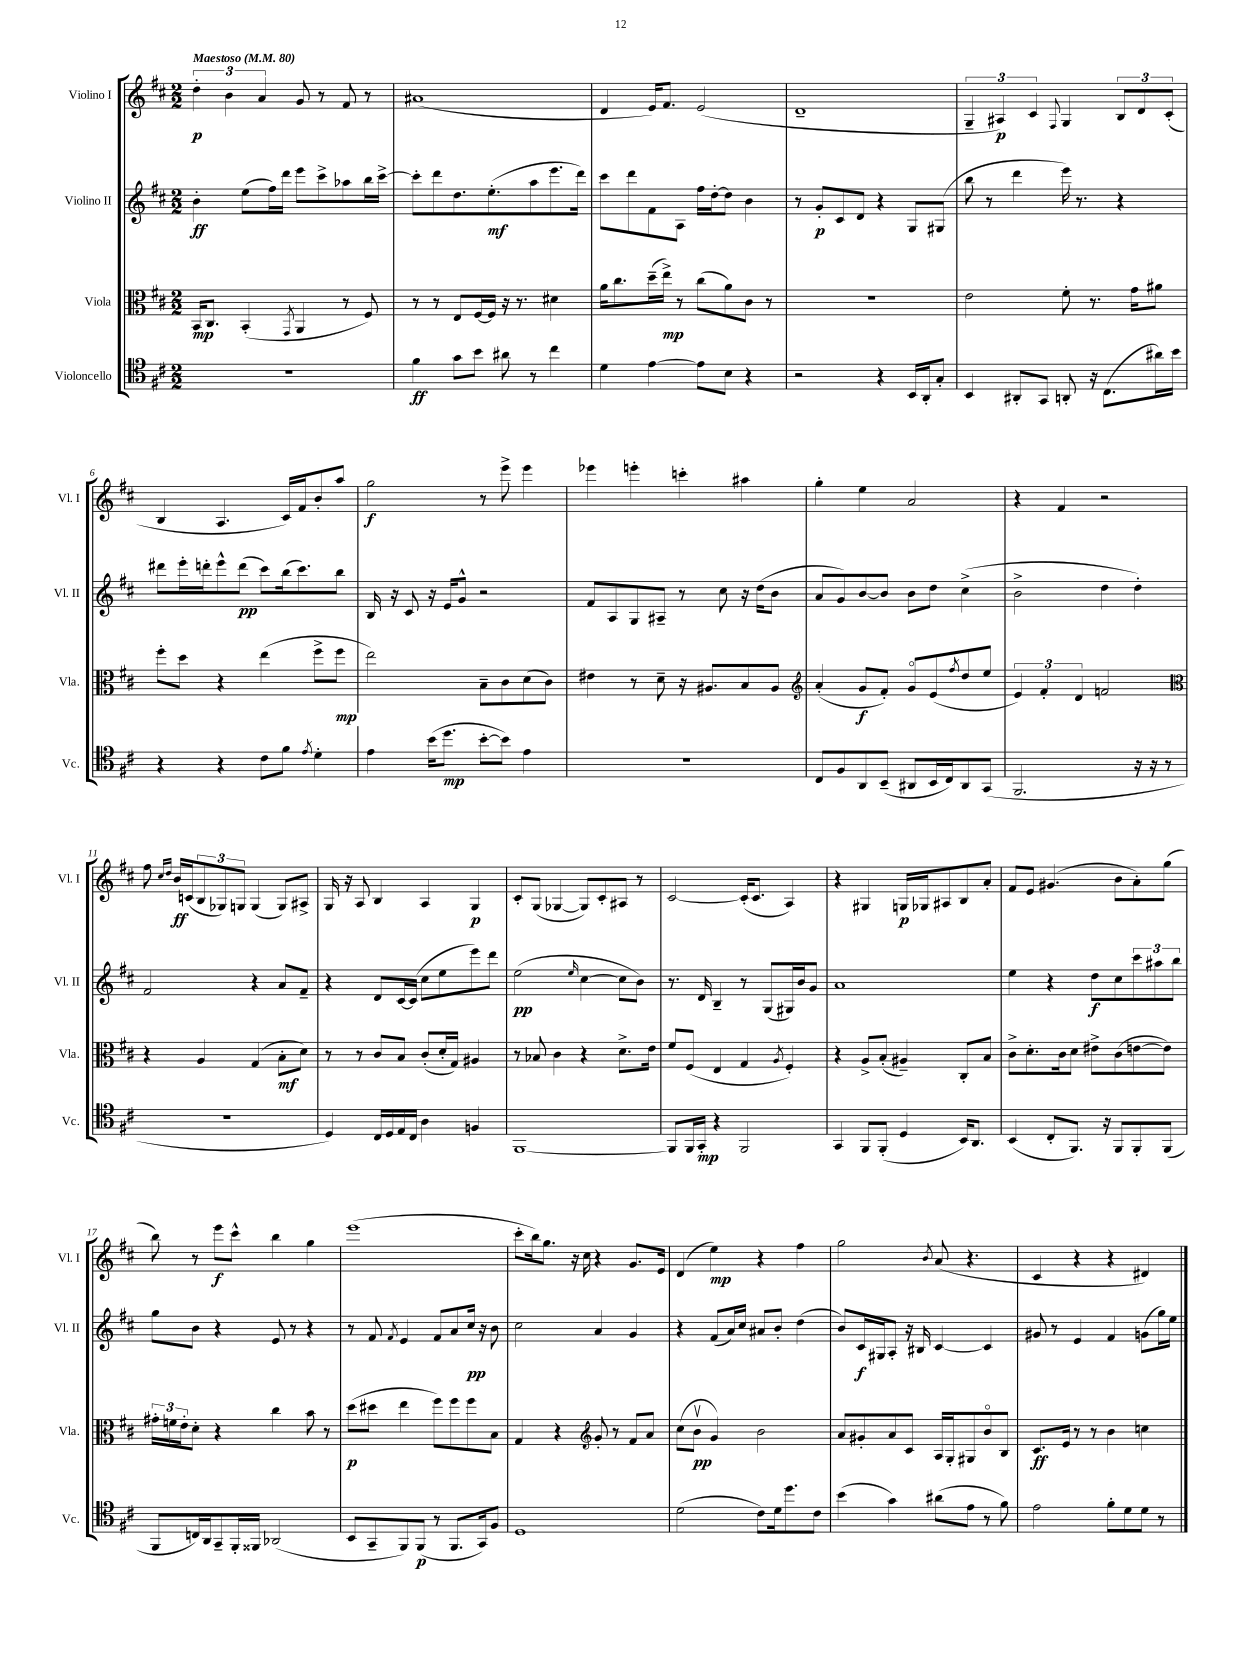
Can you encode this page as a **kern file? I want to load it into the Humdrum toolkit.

**kern	**dynam	**kern	**dynam	**kern	**dynam	**kern	**dynam
*part4	*part4	*part3	*part3	*part2	*part2	*part1	*part1
*staff4	*staff4	*staff3	*staff3	*staff2	*staff2	*staff1	*staff1
*I"Violoncello	*	*I"Viola	*	*I"Violino II	*	*I"Violino I	*
*I'Vc.	*	*I'Vla.	*	*I'Vl. II	*	*I'Vl. I	*
*clefC4	*	*clefC3	*	*clefG2	*	*clefG2	*
*k[f#c#]	*	*k[f#c#]	*	*k[f#c#]	*	*k[f#c#]	*
*M2/2	*	*M2/2	*	*M2/2	*	*M2/2	*
*MM80	*	*MM80	*	*MM80	*	*MM80	*
=1	=1	=1	=1	=1	=1	=1	=1
!	!	!	!	!	!	!LO:TX:a:B:t=Maestoso	!
1r	.	16BB/KL	mp	4b'\	ff	6dd'\	p
.	.	8.C#/J	.	.	.	.	.
.	.	.	.	.	.	6b\	.
.	.	(4BB'/	.	(8ee\L	.	.	.
.	.	.	.	.	.	6a/	.
.	.	.	.	16ff#\L)	.	.	.
.	.	.	.	16ddd\JJ	.	.	.
.	.	8qGG/	.	.	.	.	.
.	.	4AA/	.	8eee\L	.	8g/	.
.	.	.	.	8ccc#^\	.	8r	.
.	.	8r	.	8aa-X\	.	8f#/	.
.	.	8F#/)	.	16bb\L	.	8r	.
.	.	.	.	[16ccc#^\JJ	.	.	.
=2	=2	=2	=2	=2	=2	=2	=2
4f#\	ff	8r	.	8ccc#'\L]	.	(1a#X	.
.	.	8r	.	8ddd\	.	.	.
8g\L	.	8E/L	.	8.dd\	.	.	.
8b\J	.	[16F#/L	.	.	.	.	.
.	.	16F#/JJ]	.	(8.ee'\	mf	.	.
8a#X\	.	16r	.	.	.	.	.
.	.	8.r	.	.	.	.	.
8r	.	.	.	8aa\	.	.	.
4cc#\	.	4d#X\	.	8.eee\	.	.	.
.	.	.	.	16ddd\Jk)	.	.	.
=3	=3	=3	=3	=3	=3	=3	=3
4d\	.	16a\KL	.	8ccc#\L	.	4d/	.
.	.	8.cc#\	.	.	.	.	.
.	.	.	.	8ddd\	.	.	.
[4e\	.	(16dd~\L	.	8f#\	.	16e/KL)	.
.	.	16ee^\JJ)	mp	.	.	8.f#/J	.
.	.	8r	.	8A\J	.	.	.
8e\L]	.	(8cc#\L	.	16ff#\LL	.	(2e/	.
.	.	.	.	[16dd'\J	.	.	.
8B\J	.	8a\)	.	8dd\J]	.	.	.
4r	.	8c#\J	.	4b\	.	.	.
.	.	8r	.	.	.	.	.
=4	=4	=4	=4	=4	=4	=4	=4
2r	.	1r	.	8r	.	1d~	.
.	.	.	.	8g'/L	p	.	.
.	.	.	.	8c#/	.	.	.
.	.	.	.	8d/J	.	.	.
4r	.	.	.	4r	.	.	.
16BB/LL	.	.	.	8G/L	.	.	.
16AA'/J	.	.	.	.	.	.	.
8G'/J	.	.	.	(8G#X/J	.	.	.
=5	=5	=5	=5	=5	=5	=5	=5
4BB/	.	2e\	.	8bb\	.	6G~/	.
.	.	.	.	8r	.	.	.
.	.	.	.	.	.	6A#X/)	p
8AA#X'/L	.	.	.	4ddd\	.	.	.
.	.	.	.	.	.	6c#/	.
8GG/J	.	.	.	.	.	.	.
.	.	.	.	.	.	8qqF#/	.
8AAn'/	.	8f#'\	.	16eee\)	.	4G/	.
.	.	.	.	8.r	.	.	.
16r	.	8.r	.	.	.	.	.
(8.C#\L	.	.	.	.	.	.	.
.	.	.	.	4r	.	12B/L	.
.	.	16g\KL	.	.	.	.	.
.	.	.	.	.	.	12d/	.
16a#X\L)	.	8a#X\J	.	.	.	.	.
.	.	.	.	.	.	(12c#'/J	.
16b\JJ	.	.	.	.	.	.	.
!!LO:LB:g=z
=6	=6	=6	=6	=6	=6	=6	=6
4r	.	8ff#'\L	.	8ddd#X\L	.	4B/	.
.	.	8dd\J	.	16eee'\L	.	.	.
.	.	.	.	16dddn'\J	.	.	.
4r	.	4r	.	8eee^^\	.	4.A/	.
.	.	.	.	(8ddd\J	pp	.	.
8c#\L	.	(4ee\	.	8ccc#\L)	.	.	.
8f#\J	.	.	.	(16bb\k	.	16c#/LL)	.
.	.	.	.	8.ccc#\)	.	16f#/J	.
8qe/	.	.	.	.	.	.	.
4d'\	.	8ff#^\L	.	.	.	8b'/	.
.	.	8ff#\J	mp	8bb\J	.	8aa/J	.
=7	=7	=7	=7	=7	=7	=7	=7
4e\	.	2ee\)	.	16B/	.	2gg\	f
.	.	.	.	16r	.	.	.
.	.	.	.	8c#/	.	.	.
(16b\KL	.	.	.	16r	.	.	.
8.dd\J	mp	.	.	16e/KL	.	.	.
.	.	.	.	8g^^/J	.	.	.
[8b'\L	.	8B~\L	.	2r	.	8r	.
8b\J])	.	8c#\	.	.	.	8eee^\	.
4e\	.	(8d\	.	.	.	4eee\	.
.	.	8c#\J)	.	.	.	.	.
=8	=8	=8	=8	=8	=8	=8	=8
1r	.	4e#X\	.	8f#/L	.	4eee-X\	.
.	.	.	.	8A/	.	.	.
.	.	8r	.	8G/	.	4eeen'\	.
.	.	8d~\	.	8A#X~/J	.	.	.
.	.	16r	.	8r	.	4cccn'\	.
.	.	8.A#X/L	.	.	.	.	.
.	.	.	.	8cc#\	.	.	.
.	.	8B/	.	16r	.	4aa#X\	.
.	.	.	.	(16dd\KL	.	.	.
.	.	8A#/J	.	8b\J	.	.	.
=9	=9	=9	=9	=9	=9	=9	=9
*	*	*clefG2	*	*	*	*	*
8C#/L	.	(4a'/	.	8a/L	.	4gg'\	.
8F#/	.	.	.	8g/)	.	.	.
8AA/	.	8g/L	f	[8b/	.	4ee\	.
(8BB~/J	.	8f#'/J)	.	8b/J]	.	.	.
8AA#X/L	.	8g/L	.	8b\L	.	2a/	.
16BB/L	.	(8e/	.	8dd\J	.	.	.
16C#/J)	.	.	.	.	.	.	.
.	.	8qff#/	.	.	.	.	.
8AA#/	.	8dd/	.	(4cc#^\	.	.	.
(8GG/J	.	8ee/J	.	.	.	.	.
=10	=10	=10	=10	=10	=10	=10	=10
2.FF#/	.	6e/)	.	2b^\	.	4r	.
.	.	6f#'/	.	.	.	.	.
.	.	.	.	.	.	4f#/	.
.	.	6d/	.	.	.	.	.
.	.	2fn/	.	4dd\	.	2r	.
16r	.	.	.	4dd'\)	.	.	.
16r	.	.	.	.	.	.	.
8r	.	.	.	.	.	.	.
!!LO:LB:g=z
=11	=11	=11	=11	=11	=11	=11	=11
*	*	*clefC3	*	*	*	*	*
1r	.	4r	.	2f#/	.	8ff#\	.
.	.	.	.	.	.	16qqcc#/LL	.
.	.	.	.	.	.	16qqdd/JJ	.
.	.	.	.	.	.	16b/LL	ff
.	.	.	.	.	.	(16cn/J	.
.	.	4A/	.	.	.	12B/	.
.	.	.	.	.	.	12G-X/)	.
.	.	.	.	.	.	12Gn/J	.
.	.	(4G/	.	4r	.	(4G/	.
.	.	8B'\L	mf	8a/L	.	8G/L)	.
.	.	8d\J)	.	8f#~/J	.	8A#X^/J	.
=12	=12	=12	=12	=12	=12	=12	=12
4D/)	.	8r	.	4r	.	16G/	.
.	.	.	.	.	.	16r	.
.	.	8r	.	.	.	8A/	.
16C#/LL	.	8c#/L	.	8d/L	.	4B/	.
16D/	.	.	.	.	.	.	.
16E/	.	8B/J	.	[16c#/L	.	.	.
16C#/JJ	.	.	.	(16c#/JJ]	.	.	.
4A\	.	(8c#'/L	.	8cc#\L	.	4A/	.
.	.	16d'/L	.	8ee\	.	.	.
.	.	16G/JJ)	.	.	.	.	.
4Fn/	.	4A#X/	.	8eee\)	.	4G/	p
.	.	.	.	8ddd\J	.	.	.
=13	=13	=13	=13	=13	=13	=13	=13
[1FF#	.	8r	.	(2ee\	pp	8c#'/L	.
.	.	8B-X/	.	.	.	(8G/J	.
.	.	4c#\	.	.	.	[4G-X/	.
.	.	.	.	16qqee/	.	.	.
.	.	4r	.	[4cc#\	.	8G-/L])	.
.	.	.	.	.	.	8c#'/	.
.	.	8.d^\L	.	8cc#\L]	.	8A#X/J	.
.	.	.	.	8b\J)	.	8r	.
.	.	16e\Jk	.	.	.	.	.
=14	=14	=14	=14	=14	=14	=14	=14
8FF#/L]	.	8f#/L	.	8.r	.	[2c#/	.
16FF#/L	.	(8F#/J	.	.	.	.	.
16GG'/JJ	mp	.	.	16d/	.	.	.
4r	.	4E/	.	4B~/	.	.	.
2FF#/	.	4G/	.	8r	.	(16c#'/KL]	.
.	.	.	.	.	.	8.c#/J	.
.	.	.	.	(8G/L	.	.	.
.	.	8qA/	.	.	.	.	.
.	.	4F#'/)	.	16G#X/L)	.	4A/)	.
.	.	.	.	16b/J	.	.	.
.	.	.	.	8g/J	.	.	.
=15	=15	=15	=15	=15	=15	=15	=15
4GG/	.	4r	.	1a	.	4r	.
8FF#/L	.	8A^/L	.	.	.	4G#X/	.
(8FF#'/J	.	(8B'/J	.	.	.	.	.
4D/	.	4A#X~/)	.	.	.	16Gn/LL	p
.	.	.	.	.	.	16G-X/J	.
.	.	.	.	.	.	8A#X/	.
16BB/KL)	.	8C#'/L	.	.	.	8B/	.
8.AA/J	.	.	.	.	.	.	.
.	.	8B/J	.	.	.	8a'/J	.
=16	=16	=16	=16	=16	=16	=16	=16
(4BB/	.	8c#^\L	.	4ee\	.	8f#/L	.
.	.	8.d'\	.	.	.	8e/J	.
8C#'/L	.	.	.	4r	.	(4.g#X/	.
.	.	16c#\k	.	.	.	.	.
8.FF#/J)	.	8d\J	.	.	.	.	.
.	.	8e#X^\L	.	8dd\L	f	.	.
16r	.	.	.	.	.	.	.
8FF#/L	.	(8c#\	.	8cc#\	.	8b\L	.
8FF#'/	.	[8en\	.	12ccc#\	.	8a'\)	.
.	.	.	.	12aa#X\	.	.	.
(8FF#/J	.	8e\J])	.	.	.	(8gg\J	.
.	.	.	.	12bb\J	.	.	.
!!LO:LB:g=z
=17	=17	=17	=17	=17	=17	=17	=17
8FF#/L	.	24g#X'\LL	.	8gg\L	.	8bb\)	.
.	.	24fn\	.	.	.	.	.
.	.	24e'\J	.	.	.	.	.
16Cn/L)	.	8d'\J	.	8b\J	.	8r	.
16AA/J	.	.	.	.	.	.	.
8GG~/	.	4r	.	4r	.	8eee\L	f
16FF#'/L	.	.	.	.	.	8ccc#^^\J	.
16FF##X/JJ	.	.	.	.	.	.	.
(2AA-X/	.	4cc#\	.	8e/	.	4bb\	.
.	.	.	.	8r	.	.	.
.	.	8b\	.	4r	.	4gg\	.
.	.	8r	.	.	.	.	.
=18	=18	=18	=18	=18	=18	=18	=18
8BB/L	.	(8dd\L	p	8r	.	(1eee	.
8GG~/	.	8dd#X\J	.	8f#/	.	.	.
.	.	.	.	8qf#/	.	.	.
8FF#/)	.	4ee\	.	4e/	.	.	.
(8FF#/J	p	.	.	.	.	.	.
8r	.	8ff#\L)	.	8f#/L	.	.	.
8.FF#/L	.	8ff#\	.	8a/	.	.	.
.	.	8ff#\	.	16cc#/Jk	pp	.	.
16GG/k)	.	.	.	16r	.	.	.
8F#/J	.	8B\J	.	8b\	.	.	.
=19	=19	=19	=19	=19	=19	=19	=19
1D	.	4G/	.	2cc#\	.	8ccc#'\L	.
.	.	.	.	.	.	16bb\k)	.
.	.	.	.	.	.	8.gg\J	.
.	.	4r	.	.	.	.	.
.	.	.	.	.	.	16r	.
.	.	.	.	.	.	16cc#\	.
*	*	*clefG2	*	*	*	*	*
.	.	8g'/	.	4a/	.	4r	.
.	.	8r	.	.	.	.	.
.	.	8f#/L	.	4g/	.	8.g/L	.
.	.	8a/J	.	.	.	.	.
.	.	.	.	.	.	16e/Jk	.
=20	=20	=20	=20	=20	=20	=20	=20
(2d\	.	(8cc#\L	.	4r	.	(4d/	.
.	.	8bv\J	pp	.	.	.	.
.	.	4g/)	.	(8f#/L	.	4ee\)	mp
.	.	.	.	16a/L)	.	.	.
.	.	.	.	16cc#/JJ	.	.	.
8c#\L)	.	2b\	.	8a#X/L	.	4r	.
16d\k	.	.	.	8b'/J	.	.	.
8.dd\	.	.	.	.	.	.	.
.	.	.	.	(4dd\	.	4ff#\	.
8c#\J	.	.	.	.	.	.	.
=21	=21	=21	=21	=21	=21	=21	=21
(4b\	.	8a/L	.	8b/L)	.	2gg\	.
.	.	8g#X'/	.	16c#/L	f	.	.
.	.	.	.	16G#X/J	.	.	.
4g\)	.	8a/	.	8A'/J	.	.	.
.	.	8c#/J	.	16r	.	.	.
.	.	.	.	16B#X/	.	.	.
.	.	.	.	.	.	8qb/	.
(8a#X\L	.	16A/LL	.	[4c#/	.	(8a/	.
.	.	16G'/J	.	.	.	.	.
8e\J	.	8G#X/	.	.	.	4.r	.
8r	.	8b/	.	4c#/]	.	.	.
8f#\)	.	8B/J	.	.	.	.	.
=22	=22	=22	=22	=22	=22	=22	=22
2e\	.	8.c#/L	ff	8g#X/	.	4c#/	.
.	.	.	.	8r	.	.	.
.	.	16e/Jk	.	.	.	.	.
.	.	8r	.	4e/	.	4r	.
.	.	8r	.	.	.	.	.
8f#'\L	.	4b\	.	4f#/	.	4r	.
8d\	.	.	.	.	.	.	.
8d\J	.	4ccn\	.	(8gn\L	.	4d#X/)	.
8r	.	.	.	16gg\L)	.	.	.
.	.	.	.	16ee\JJ	.	.	.
==	==	==	==	==	==	==	==
*-	*-	*-	*-	*-	*-	*-	*-
